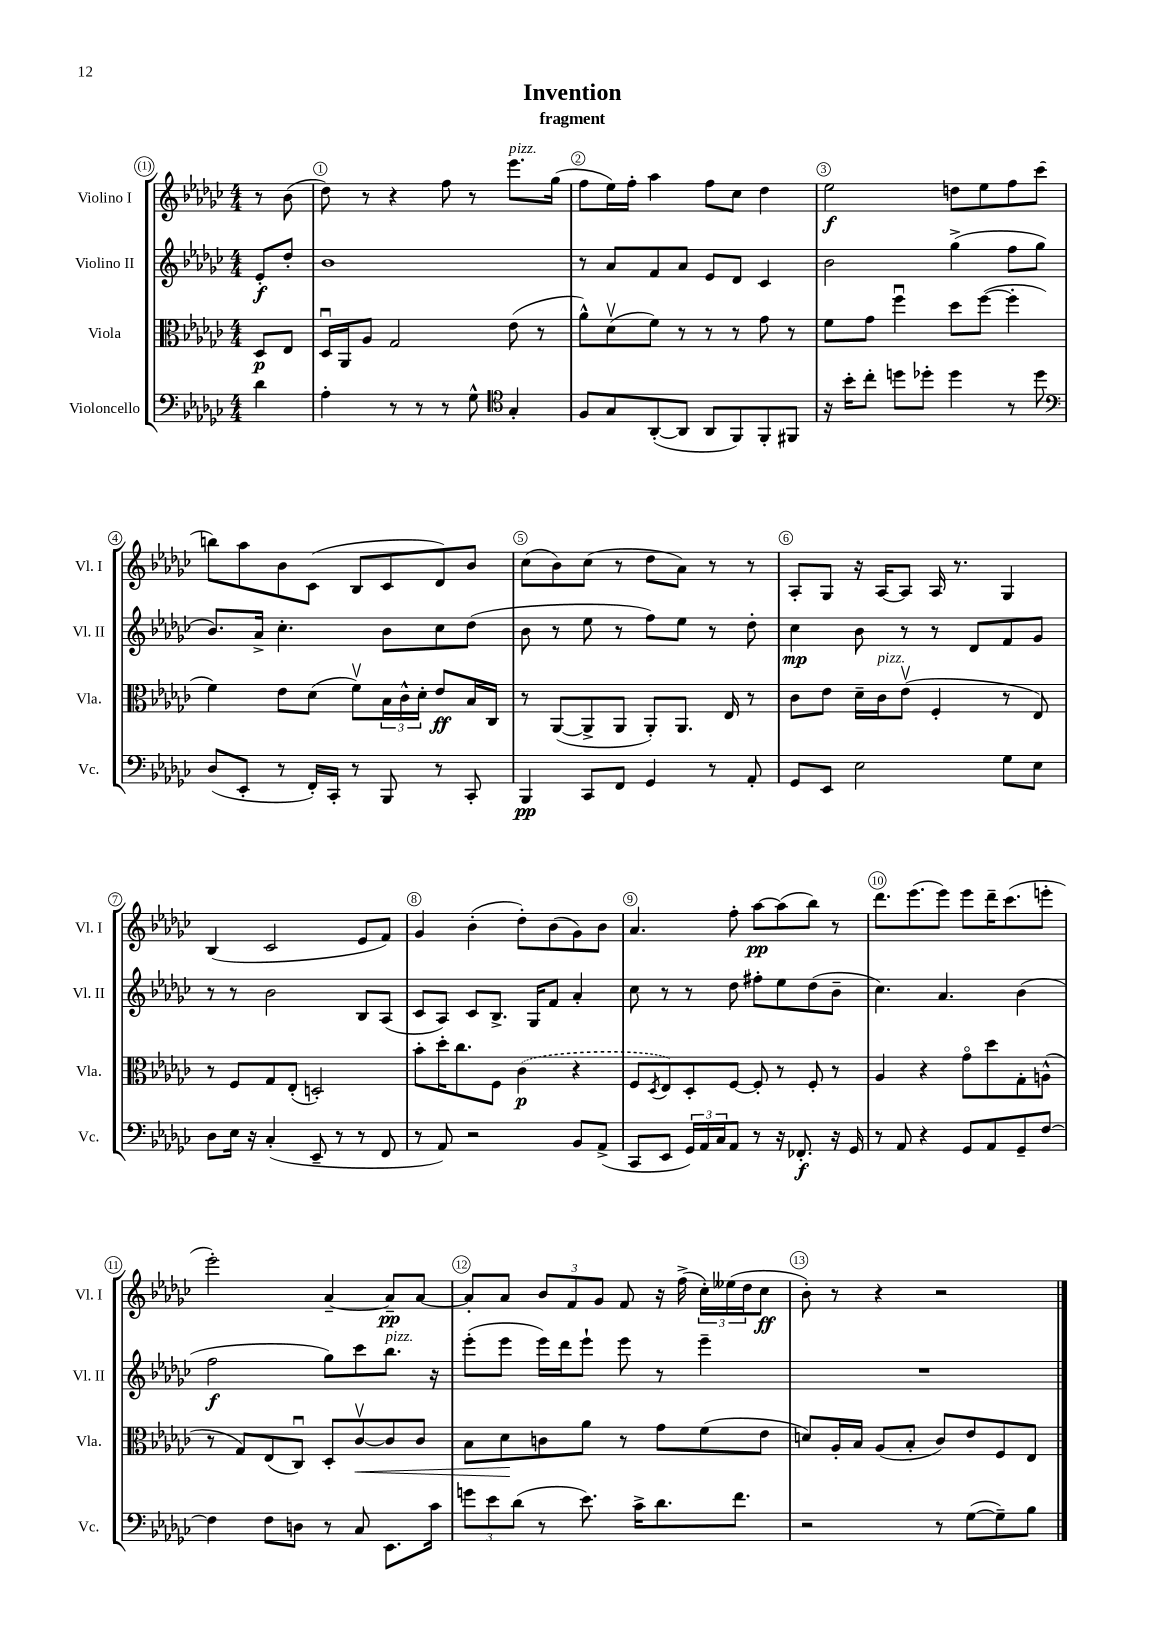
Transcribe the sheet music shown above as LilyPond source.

\header { title = "Invention" subtitle = "fragment" }
<<
\new StaffGroup <<
\new Staff = "s0" \with { instrumentName = "Violino I" shortInstrumentName = "Vl. I" } {
    \clef treble \key ges \major \numericTimeSignature \time 4/4 \partial 4
    r8 bes'8( |
    des''8) r8 r4 f''8 r8 ees'''8.^\markup { \italic "pizz." } ges''16( |
    f''8 ees''16) f''16-. aes''4 f''8 ces''8 des''4 |
    ees''2\f d''8 ees''8 f''8 ces'''8( |
    b''8) aes''8 bes'8 ces'8( bes8 ces'8 des'8) bes'8 |
    ces''8( bes'8) ces''8( r8 des''8 aes'8) r8 r8 |
    aes8-. ges8 r16 aes16~ aes8 aes16 r8. ges4 |
    bes4( ces'2 ees'8 f'8) |
    ges'4 bes'4-.( des''8-.) bes'8( ges'8) bes'8 |
    aes'4. f''8-. aes''8~\pp aes''8( bes''8) r8 |
    des'''8. ees'''8.( ees'''8) ees'''8 des'''16-- ces'''8.( e'''8-. |
    ees'''2-.) aes'4~-- aes'8--\pp aes'8~ |
    aes'8-. aes'8 \tuplet 3/2 { bes'8 f'8 ges'8 } f'8 r16 f''16->( \tuplet 3/2 { ces''16-.) eeses''16( des''16 } ces''8\ff |
    bes'8-.) r8 r4 r2 \bar "|." |
}
\new Staff = "s1" \with { instrumentName = "Violino II" shortInstrumentName = "Vl. II" } {
    \clef treble \key ges \major \numericTimeSignature \time 4/4 \partial 4
    ees'8-.\f des''8-. |
    bes'1 |
    r8 aes'8 f'8 aes'8 ees'8 des'8 ces'4 |
    bes'2 ges''4->( f''8 ges''8 |
    bes'8.) aes'16-> ces''4.-. bes'8 ces''8 des''8( |
    bes'8 r8 ees''8 r8 f''8) ees''8 r8 des''8-. |
    ces''4\mp bes'8 r8 r8 des'8 f'8 ges'8 |
    r8 r8 bes'2 bes8 aes8( |
    ces'8 aes8) ces'8 bes8.-> ges16 f'8 aes'4-. |
    ces''8 r8 r8 des''8 fis''8-. ees''8 des''8( bes'8-- |
    ces''4.) aes'4. bes'4( |
    f''2\f ges''8) ces'''8 bes''8.^\markup { \italic "pizz." } r16 |
    ees'''8-.( ees'''8 ees'''16) des'''16 ees'''8-! ees'''8 r8 ees'''4-- |
    R1 \bar "|." |
}
\new Staff = "s2" \with { instrumentName = "Viola" shortInstrumentName = "Vla." } {
    \clef alto \key ges \major \numericTimeSignature \time 4/4 \partial 4
    des8\p ees8 |
    des16\downbow aes,16 aes8 ges2 ees'8( r8 |
    aes'8-^) des'8\upbow( f'8) r8 r8 r8 ges'8 r8 |
    f'8 ges'8 f''4\downbow des''8 f''8~( f''4-. |
    f'4) ees'8 des'8( f'8\upbow) \tuplet 3/2 { bes16 ces'16-^ des'16-. } ees'8\ff bes16 ces16 |
    r8 aes,8~( aes,8-> aes,8 aes,8-.) aes,8. ees16 r8 |
    ces'8 ees'8 des'16-- ces'16^\markup { \italic "pizz." } ees'8\upbow( f4-. r8 ees8) |
    r8 f8 ges8 ees8-.( d2-.) |
    bes'8-. des''16-. ces''8. f8 \once \slurDashed ces'4\p( r4 |
    f8 \acciaccatura { des8 } ees8) des8-. f8~ f8-. r8 f8-. r8 |
    aes4 r4 ges'8\flageolet des''8 ges8-. a8-^( |
    r8 ges8) ees8( ces8\downbow) des8-. ces'8~\upbow\< ces'8 ces'8 |
    bes8 des'8\! c'8 aes'8 r8 ges'8 f'8( ees'8 |
    d'8) aes16-. bes16 aes8( bes8-. ces'8) ees'8 f8 ees8 \bar "|." |
}
\new Staff = "s3" \with { instrumentName = "Violoncello" shortInstrumentName = "Vc." } {
    \clef bass \key ges \major \numericTimeSignature \time 4/4 \partial 4
    des'4 |
    aes4-. r8 r8 r8 ges8-^ \clef tenor ges4-. |
    f8 ges8 aes,8~-.( aes,8 aes,8 f,8) f,8-. fis,8 |
    r16 bes'16-. ces''8-. d''8 des''8-. des''4 r8 des''8 |
    \clef bass des8( ees,8-. r8 f,16-.) ces,16-. r8 bes,,8 r8 ces,8-. |
    bes,,4\pp ces,8 f,8 ges,4 r8 aes,8-. |
    ges,8 ees,8 ees2 ges8 ees8 |
    des8 ees16 r16 ces4-.( ees,8-- r8 r8 f,8 |
    r8 aes,8) r2 bes,8 aes,8->( |
    ces,8 ees,8 \tuplet 3/2 { ges,16) aes,16 ces16 } aes,8 r8 r16 fes,8.-.\f r16 ges,16 |
    r8 aes,8 r4 ges,8 aes,8 ges,8-- f8~ |
    f4 f8 d8 r8 ces8 ees,8. ces'16 |
    \tuplet 3/2 { g'8 ees'8 des'8( } r8 ees'8.) ces'16-> des'8. f'8. |
    r2 r8 ges8~( ges8--) bes8 \bar "|." |
}
>>
>>
\layout { \context { \Score \override BarNumber.break-visibility = ##(#f #t #t) barNumberVisibility = #all-bar-numbers-visible \override BarNumber.stencil = #(make-stencil-circler 0.1 0.3 ly:text-interface::print) } }
